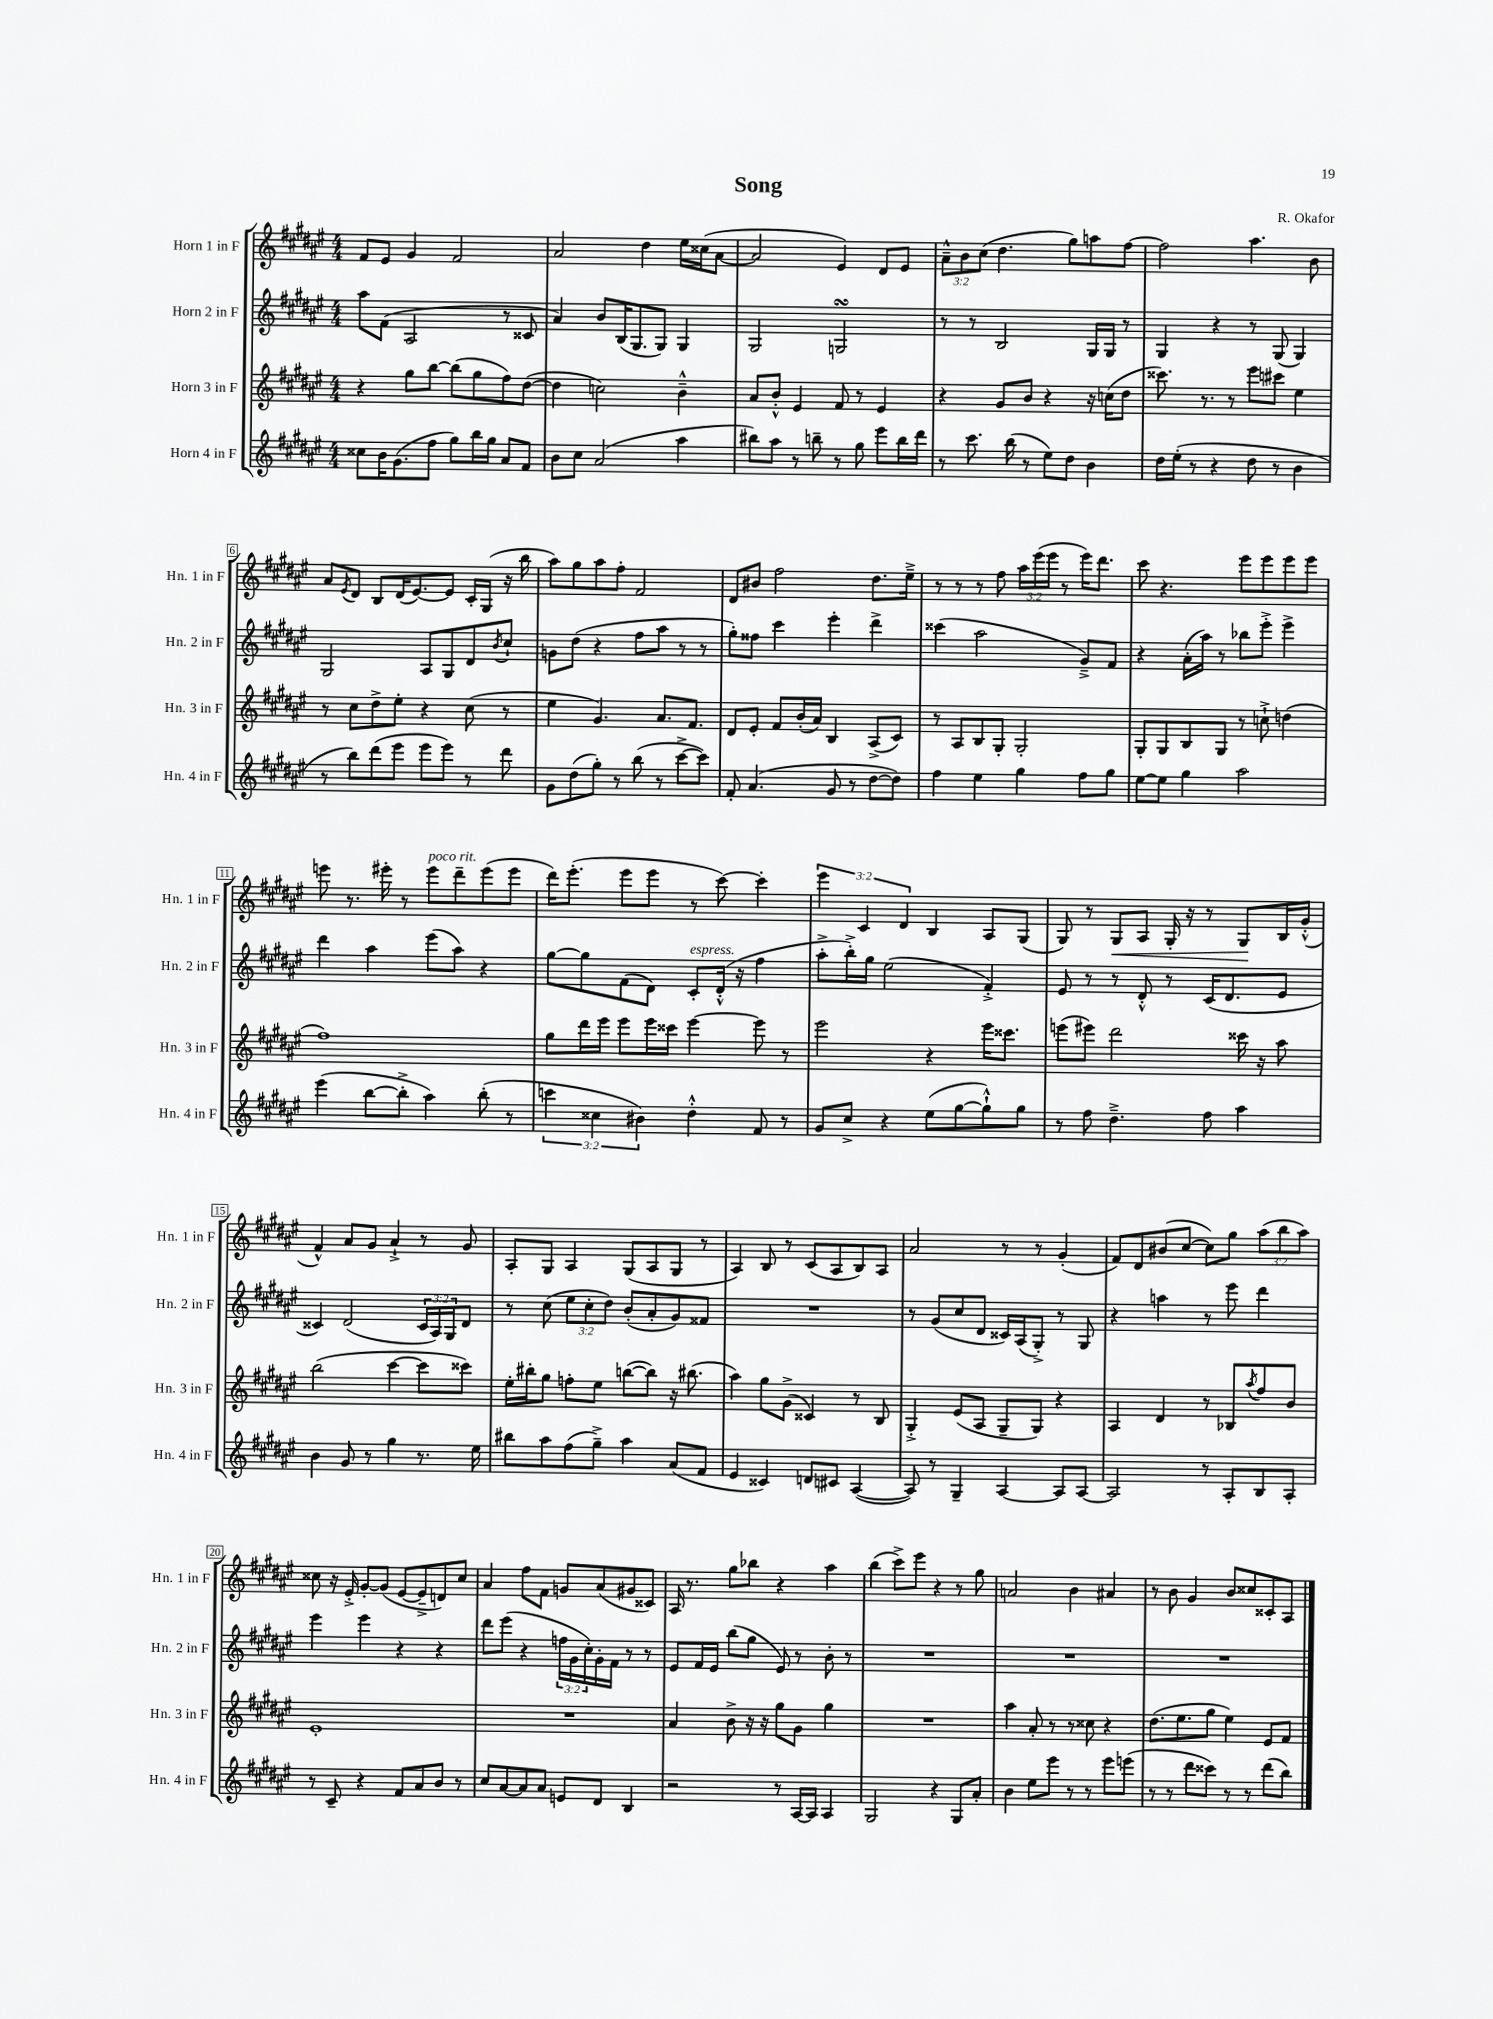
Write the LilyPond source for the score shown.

\header { title = "Song" composer = "R. Okafor" }
<<
\new StaffGroup <<
\new Staff = "s0" \with { instrumentName = "Horn 1 in F" shortInstrumentName = "Hn. 1 in F" } {
    \clef treble \key fis \major \numericTimeSignature \time 4/4 \override Staff.TupletNumber.text = #tuplet-number::calc-fraction-text
    fis'8 eis'8 gis'4 fis'2 |
    ais'2 dis''4 eis''16 cisis''16( ais'8~ |
    ais'2 eis'4) dis'8 eis'8 |
    \tuplet 3/2 { ais'8---^ b'8 cis''8( } dis''4. gis''8) a''8 fis''8~ |
    fis''2 ais''4. b'8 |
    ais'8 \acciaccatura { eis'8 } dis'8 b8 dis'16( eis'8.~) eis'8 cis'16-. gis16( r16 b''16 |
    ais''8) gis''8 ais''8 fis''8-. fis'2 |
    dis'8 bis'8 fis''2 dis''8. eis''16---> |
    r8 r8 r8 fis''8 \tuplet 3/2 { ais''16 eis'''16( eis'''16 } r8 eis'''16) dis'''8. |
    cis'''8 r4. eis'''8 eis'''8 eis'''8 eis'''8 |
    e'''8 r8. eis'''16-. r8 eis'''8^\markup { \italic "poco rit." } dis'''8-- eis'''8( eis'''8 |
    dis'''16) eis'''8.-.( eis'''8 eis'''8 r8 cis'''8~) cis'''4-. |
    \tuplet 3/2 { eis'''4 cis'4 dis'4 } b4 ais8 gis8( |
    gis8) r8 gis8\< ais8 gis16-. r16 r8 gis8\! b16 gis'16-.-^( |
    fis'4-^) ais'8 gis'8 ais'4-!-> r8 gis'8 |
    ais8-. gis8 ais4 gis8( ais8 gis8 r8 |
    ais4) b8 r8 cis'8( ais8 b8) ais8 |
    ais'2 r8 r8 gis'4-.( |
    fis'8) dis'8 bis'8( cis''8~ cis''8) gis''8 \tuplet 3/2 { ais''8( b''8 ais''8) } |
    cisis''8 r16 eis'16-.-> gis'8~-. gis'8( eis'8~ eis'8---> d'8) cisis''8 |
    ais'4 fis''8 fis'8 g'8 ais'8( gis'8 cisis'8) |
    ais16 r8. gis''8 bes''8 r4 ais''4 |
    b''4( cis'''8->) eis'''8 r4 r8 gis''8 |
    a'2 b'4 ais'4 |
    r8 b'8 gis'4 b'8 cisis''8 cisis'8-. ais8 \bar "|." |
}
\new Staff = "s1" \with { instrumentName = "Horn 2 in F" shortInstrumentName = "Hn. 2 in F" } {
    \clef treble \key fis \major \numericTimeSignature \time 4/4 \override Staff.TupletNumber.text = #tuplet-number::calc-fraction-text
    ais''8 fis'8( ais2 r8 cisis'8 |
    ais'4) b'8 b16( gis8. gis8) gis4 |
    gis2 g2\turn |
    r8 r8 b2 gis16 gis16 r8 |
    gis4 r4 r8 gis8( gis4) |
    gis2 ais8 gis8 dis'8 \acciaccatura { b'8 } cis''8-! |
    g'8 dis''8( r4 fis''8 ais''8 r8 r8 |
    gis''8-.) fisis''8 cis'''4 eis'''4-. dis'''4-> |
    cisis'''4( ais''2 gis'8--->) fis'8 |
    r4 ais'16-.( ais''16) r8 bes''8 eis'''8-.-> eis'''4-> |
    dis'''4 ais''4 eis'''8( ais''8) r4 |
    gis''8~ gis''8 fis'8( dis'8) cis'8-.^\markup { \italic "espress." } dis'16-.-^( r16 fis''4 |
    ais''8-.-> b''16-.->) gis''16 eis''2( fis'4-.->) |
    eis'8 r8 r8 dis'8-.-^ r8 cis'16( dis'8. eis'8 |
    cisis'4) dis'2( \tuplet 3/2 { cisis'16 ais16) gis16 } dis'8 |
    r8 cis''8( \tuplet 3/2 { eis''8 cis''8-. dis''8) } b'8-.( ais'8-. gis'8) fisis'8 |
    R1 |
    r8 gis'8( cis''8 dis'8 cisis'16) ais16( gis8-.->) r8 gis8 |
    r4 a''4 r8 eis'''8 dis'''4 |
    eis'''4 eis'''4 r4 r4 |
    dis'''8 eis'''8( r4 \tuplet 3/2 { f''16 gis'16 cis''16-.) } gis'16-. fis'16 r8 r8 |
    eis'8 fis'16 eis'16 b''8( gis''8 eis'8) r8 b'8-. r8 |
    R1 |
    R1 |
    R1 \bar "|." |
}
\new Staff = "s2" \with { instrumentName = "Horn 3 in F" shortInstrumentName = "Hn. 3 in F" } {
    \clef treble \key fis \major \numericTimeSignature \time 4/4
    r4 gis''8 b''8~ b''8( gis''8 fis''8) dis''8~( |
    dis''4 c''2) b'4---^ |
    ais'8 b'8-.-^ eis'4 fis'8 r8 eis'4 |
    r4 gis'8 b'8 r4 r16 c''16( dis''8 |
    cisis'''8.) r8. r8 eis'''8 cis'''8 eis''4 |
    r8 cis''8 dis''8-> eis''8-. r4 cis''8( r8 |
    eis''4 gis'4.) ais'8. fis'8. |
    dis'8 eis'8-. fis'8 b'16-.( ais'16) b4 ais8->( cis'8) |
    r8 ais8 b8 gis8-. gis2-. |
    gis8-. gis8 b8 gis8 r8 c''8-!-> d''4( |
    fis''1) |
    gis''8 dis'''16 eis'''16 eis'''8 eis'''16 cisis'''16 eis'''4~ eis'''8 r8 |
    eis'''2 r4 eis'''16 cisis'''8. |
    e'''8( eis'''8) dis'''2 cisis'''16 r16 ais''8 |
    b''2( cis'''4~ cis'''8 cisis'''8) |
    eis''16-. bis''16-. gis''8 f''8-. eis''8 b''8~( b''8) r16 bis''8.( |
    ais''4) gis''8 gis'8->( cisis'4) r8 b8 |
    gis4-.-> eis'8( ais8 gis8-- gis8) r4 |
    ais4 dis'4 r8 bes8 \acciaccatura { ais''8 } fis''8 b'8 |
    eis'1-. |
    R1 |
    ais'4 b'8-> r16 r16 gis''8 gis'8 gis''4 |
    R1 |
    ais''4 ais'8-. r8 r8 cisis''8 r4 |
    dis''8.( eis''8. gis''8 eis''4) eis'8 fis'8 \bar "|." |
}
\new Staff = "s3" \with { instrumentName = "Horn 4 in F" shortInstrumentName = "Hn. 4 in F" } {
    \clef treble \key fis \major \numericTimeSignature \time 4/4 \override Staff.TupletNumber.text = #tuplet-number::calc-fraction-text
    cisis''8 b'16 gis'8.( fis''8 gis''8) b''16 gis''16 ais'8 fis'8 |
    b'8 cis''8 ais'2( ais''4 |
    bis''8) ais''8 r8 b''8-- r8 gis''8 eis'''8 b''16 dis'''16 |
    r8 cis'''8. b''16( r8 eis''8) dis''8 b'4 |
    dis''16 eis''16-.( r8 r4 dis''8 r8 b'4 |
    r8 b''8) dis'''8( eis'''8 eis'''8 eis'''8) r8 dis'''8 |
    gis'8 dis''8( gis''8-.) r8 b''8( r8 cis'''8~-> cis'''8) |
    fis'8-. ais'4.( gis'8 r8 dis''8~ dis''8) |
    fis''4 eis''4 gis''4 fis''8 gis''8 |
    eis''8~ eis''8 gis''4 ais''2 |
    eis'''4( b''8~ b''8-.-> ais''4) b''8-.( r8 |
    \tuplet 3/2 { c'''4 cisis''4 bis'4) } dis''4-.-^ fis'8 r8 |
    gis'8 cis''8-> r4 eis''8( gis''8~ gis''8-!-^) gis''8 |
    r8 fis''8 dis''4.---> fis''8 ais''4 |
    b'4 gis'8 r8 gis''4 r8. eis''16 |
    bis''8 ais''8 fis''8( gis''8--->) ais''4 ais'8( fis'8 |
    eis'4 cisis'4) d'8 cis'8 ais4~( |
    ais8) r8 gis4-- ais4~ ais8 ais8~ |
    ais2 r8 ais8-. b8 ais8-. |
    r8 cis'8-- r4 fis'8 ais'8 b'8 r8 |
    cis''8 ais'8~ ais'8 ais'8 e'8 dis'8 b4 |
    r2 r8 ais16~ ais16 ais4 |
    gis2 r4 gis8 ais'8-. |
    b'4 eis''8 eis'''8 r8 r8 eis'''8 e'''8( |
    r8 r8 dis'''8 cisis'''8) r8 r8 dis'''8( b''8) \bar "|." |
}
>>
>>
\layout { \context { \Score \override BarNumber.stencil = #(make-stencil-boxer 0.1 0.3 ly:text-interface::print) } }
